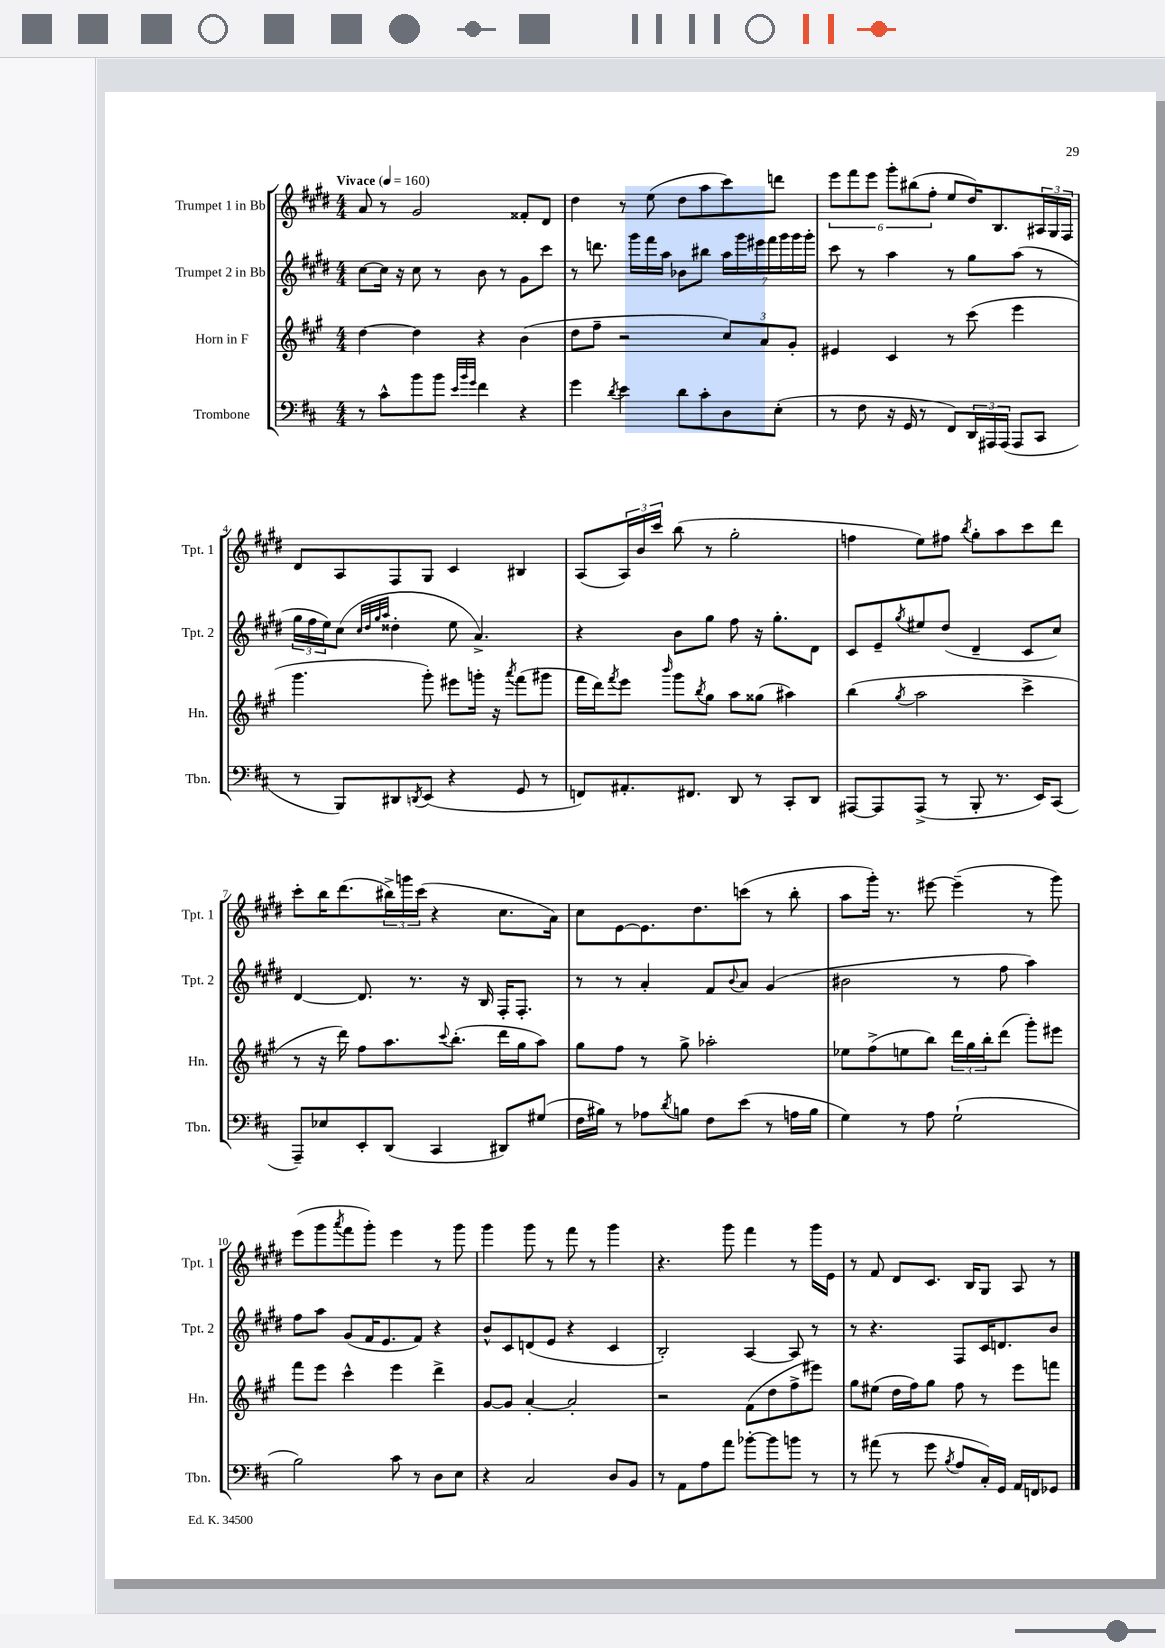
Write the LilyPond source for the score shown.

<<
\new StaffGroup <<
\new Staff = "s0" \with { instrumentName = "Trumpet 1 in Bb" shortInstrumentName = "Tpt. 1" } {
    \clef treble \key e \major \numericTimeSignature \time 4/4 \tempo "Vivace" 4 = 160
    a'8 r8 gis'2 fisis'8-. dis'8 |
    dis''4 r8 e''8( dis''8 a''8 cis'''8) d'''8 |
    \tuplet 6/4 { e'''8 fis'''8 e'''8 gis'''8-. bis''8( fis''8-. } e''8 dis''16) b8. \tuplet 3/2 { ais16 gis16 fis16 } |
    dis'8 a8 fis8 gis8 cis'4 bis4 |
    a8( \tuplet 3/2 { a16) b'16 cis'''16 } b''8( r8 gis''2-. |
    f''4 e''8) fis''8 \acciaccatura { b''8 } gis''8-. a''8 cis'''8 dis'''8 |
    cis'''8-. b''16 dis'''8.( \tuplet 3/2 { bis''16->) g'''16 cis'''16( } r4 cis''8. a'16) |
    cis''8 e'8~ e'8. dis''8. c'''8( r8 b''8-. |
    a''8 gis'''16-.) r8. eis'''8~ eis'''4--( r8 gis'''8) |
    e'''8( gis'''8 \acciaccatura { a'''8 } fis'''8 gis'''8-.) e'''4 r8 gis'''8 |
    gis'''4 gis'''8 r8 fis'''8 r8 gis'''4 |
    r4. gis'''8 fis'''4 r8 gis'''16 e'16 |
    r8 fis'8 dis'8 cis'8. b16 gis8 a8 r8 \bar "|." |
}
\new Staff = "s1" \with { instrumentName = "Trumpet 2 in Bb" shortInstrumentName = "Tpt. 2" } {
    \clef treble \key e \major \numericTimeSignature \time 4/4
    cis''8~ cis''16 r16 cis''8 r8 b'8 r8 gis'8 cis'''8 |
    r8 d'''8. gis'''16 fis'''16 a''16 bes'8 bis''8 \tuplet 7/4 { a''16 gis'''16 eis'''16 fis'''16 gis'''16 gis'''16 gis'''16-. } |
    cis'''8 r8 a''4 r8 gis''8 a''8( r8 |
    \tuplet 3/2 { gis''16 fis''16 e''16) } cis''8( \grace { cis''32 dis''32 gis''32 a''32 } disis''4-. e''8 a'4.->) |
    r4 b'8 gis''8 fis''8 r16 gis''8.-. dis'8 |
    cis'8 e'8-- \acciaccatura { gis''8 } eis''8 dis''8( dis'4-- cis'8 cis''8) |
    dis'4~ dis'8. r8. r16 b16 fis16-. fis8.-. |
    r8 r8 a'4-. fis'8 \appoggiatura { b'8 } a'8 gis'4( |
    bis'2 r8 fis''8 a''4) |
    fis''8 a''8 gis'8( fis'16 e'8. fis'8) r4 |
    b'8-^ cis'8 d'8( e'8 r4 cis'4 |
    b2-.) a4~ a8 r8 |
    r8 r4. fis8 cis'16 d'8. b'8 \bar "|." |
}
\new Staff = "s2" \with { instrumentName = "Horn in F" shortInstrumentName = "Hn." } {
    \clef treble \key a \major \numericTimeSignature \time 4/4
    d''4~ d''4 r4 b'4( |
    d''8 fis''8-- r2 \tuplet 3/2 { cis''8) a'8 gis'8-. } |
    eis'4 cis'4 r8 cis'''8( e'''4 |
    gis'''4. gis'''8-.) eis'''8 g'''16-. r16 \acciaccatura { a'''8 } fis'''8( gis'''8 |
    fis'''16 d'''16) \acciaccatura { fis'''8 } e'''8 \grace { b'''16 } gis'''8 \acciaccatura { b''8 } gis''8 a''8 gisis''8( ais''4) |
    b''4( \acciaccatura { gis''8 } a''2 cis'''4-> |
    r8 r16 d'''16) fis''8 a''8. \appoggiatura { cis'''8 } b''8.-.( d'''16 gis''16 a''8) |
    gis''8 fis''8 r8 gis''8-> aes''2-. |
    ees''8 fis''8->( e''8 b''8) \tuplet 3/2 { d'''16 gis''16 b''16-. } d'''8( gis'''8-.) eis'''8 |
    fis'''8 e'''8 cis'''4-^ e'''4 d'''4-> |
    gis'8~ gis'8 a'4~-. a'2-. |
    r2 fis'8( d''8 fis''8-> eis'''8) |
    gis''8 eis''8( d''16 fis''16) gis''8 fis''8 r8 e'''8 f'''8 \bar "|." |
}
\new Staff = "s3" \with { instrumentName = "Trombone" shortInstrumentName = "Tbn." } {
    \clef bass \key d \major \numericTimeSignature \time 4/4
    r8 cis'8-^ b'8 b'8 \grace { e'32 b'32 g'32 } fis'4 r4 |
    g'4 \acciaccatura { d'8 } e'4 d'8 cis'8-. d8 e8-.( |
    r8 fis8 r16 g,16 r8 fis,8) \tuplet 3/2 { d,16 ais,,16 ais,,16( } ais,,8 cis,8 |
    r8 b,,8) dis,8 \acciaccatura { d,8 } e,8( r4 g,8 r8 |
    f,8) ais,8.-. fis,8. d,8 r8 cis,8-. d,8 |
    ais,,8~ ais,,8 ais,,8->( r8 b,,8-. r8. e,16) cis,8( |
    a,,8--) ees8 e,8-. d,8( cis,4 dis,8) gis8( |
    fis16 bis16) r8 aes8 \acciaccatura { d'8 } b8 fis8 e'8( r8 a16 b16 |
    g4) r8 a8 g2-!( |
    b2) cis'8 r8 d8 e8 |
    r4 cis2 d8 b,8 |
    r8 a,8 a8 a'8 bes'8~-. bes'8 b'8 r8 |
    r8 ais'8( r8 g'8 \acciaccatura { b8 } a8 cis16-.) g,16 a,16 f,16 ges,8 \bar "|." |
}
>>
>>
